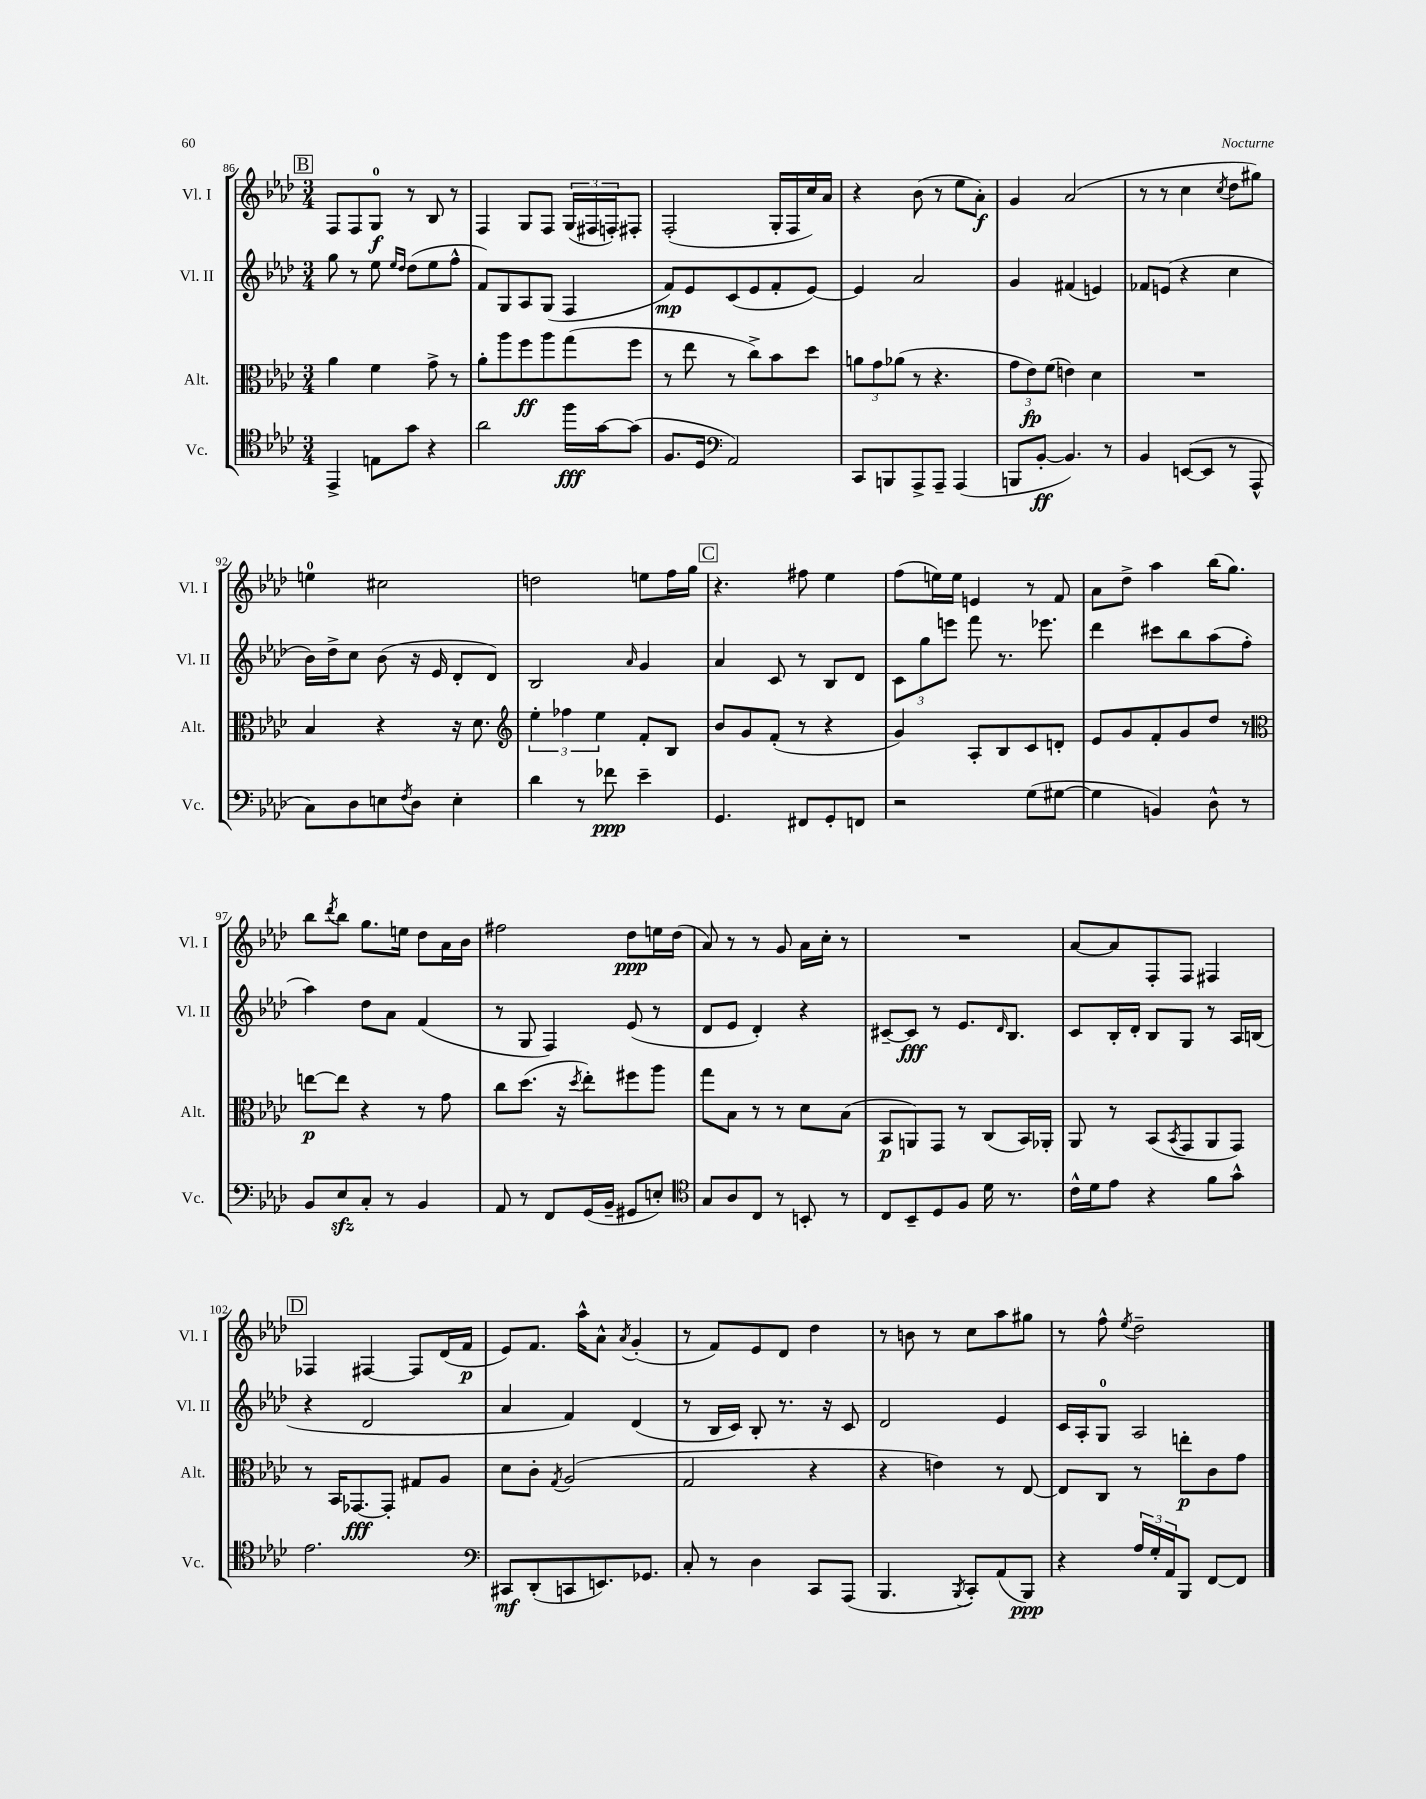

**kern	**dynam	**kern	**dynam	**kern	**dynam	**kern	**dynam
*part4	*part4	*part3	*part3	*part2	*part2	*part1	*part1
*staff4	*staff4	*staff3	*staff3	*staff2	*staff2	*staff1	*staff1
*I"Vc.	*	*I"Alt.	*	*I"Vl. II	*	*I"Vl. I	*
*I'Vc.	*	*I'Alt.	*	*I'Vl. II	*	*I'Vl. I	*
*clefC4	*	*clefC3	*	*clefG2	*	*clefG2	*
*k[b-e-a-d-]	*	*k[b-e-a-d-]	*	*k[b-e-a-d-]	*	*k[b-e-a-d-]	*
*M3/4	*	*M3/4	*	*M3/4	*	*M3/4	*
!!LO:REH:place=s1:t=B
=86	=86	=86	=86	=86	=86	=86	=86
4EE-^/	.	4a-\	.	8gg\	.	8F/L	.
.	.	.	.	8r	.	8F/	.
8En\L	.	4f\	.	8ee-\	.	8G/J	f
.	.	.	.	16qqee-/LL	.	.	.
.	.	.	.	16qqdd-/JJ	.	.	.
8g\J	.	.	.	(8dd-\L	.	8r	.
4r	.	8g^\	.	8ee-\	.	8B-/	.
.	.	8r	.	8ff^^\J	.	8r	.
=87	=87	=87	=87	=87	=87	=87	=87
2a-\	.	8a-'\L	.	8f/L)	.	4F/	.
.	.	8aa-\	.	8G/	.	.	.
.	.	8ff\	ff	8A-/	.	8G/L	.
.	.	8aa-\	.	(8G/J	.	8F/J	.
16ff\LL	fff	(8gg\	.	4F/	.	(24G/LL	.
.	.	.	.	.	.	24F#X/	.
[16g\J	.	.	.	.	.	.	.
.	.	.	.	.	.	24Fn'/J)	.
(8g\J]	.	8ff\J	.	.	.	8F#X'/J	.
=88	=88	=88	=88	=88	=88	=88	=88
8.F/L	.	8r	.	8f/L)	mp	(2F'/	.
.	.	8ee-\	.	8e-/	.	.	.
16D-/Jk	.	.	.	.	.	.	.
*clefF4	*	*	*	*	*	*	*
2AA-/)	.	8r	.	(8c/	.	.	.
.	.	8cc^\L)	.	8e-/	.	.	.
.	.	8b-\	.	8f'/	.	16G'/LL	.
.	.	.	.	.	.	16F/	.
.	.	8dd-\J	.	[8e-/J)	.	16cc/)	.
.	.	.	.	.	.	16a-/JJ	.
=89	=89	=89	=89	=89	=89	=89	=89
8CC/L	.	12an\L	.	4e-/]	.	4r	.
.	.	12g\	.	.	.	.	.
8BBBn/	.	.	.	.	.	.	.
.	.	(12a-X\J	.	.	.	.	.
8AAA-^/	.	8r	.	2a-/	.	(8b-\	.
8AAA-~/J	.	4.r	.	.	.	8r	.
(4AAA-/	.	.	.	.	.	8ee-\L	.
.	.	.	.	.	.	8a-'\J)	f
=90	=90	=90	=90	=90	=90	=90	=90
8BBBn/L	.	12g\L	.	4g/	.	4g/	.
.	.	12e-\)	fp	.	.	.	.
[8BB-'/J	ff	.	.	.	.	.	.
.	.	(12f\J	.	.	.	.	.
4.BB-/])	.	4en\)	.	(4f#X/	.	(2a-/	.
.	.	4d-\	.	4en/)	.	.	.
8r	.	.	.	.	.	.	.
=91	=91	=91	=91	=91	=91	=91	=91
4BB-/	.	2.r	.	8f-X/L	.	8r	.
.	.	.	.	(8en/J	.	8r	.
([8EEn/L	.	.	.	4r	.	4cc\	.
8EE/J]	.	.	.	.	.	.	.
.	.	.	.	.	.	8qcc/	.
8r	.	.	.	4cc\	.	8dd-\L	.
8AAA-^^/	.	.	.	.	.	8gg#X\J)	.
!!LO:LB:g=z
=92	=92	=92	=92	=92	=92	=92	=92
8C\L)	.	4B-/	.	16b-\LL)	.	4een\	.
.	.	.	.	16dd-^\J	.	.	.
8D-\	.	.	.	8cc\J	.	.	.
8En\	.	4r	.	(8b-\	.	2cc#X\	.
8qF/	.	.	.	.	.	.	.
8D-\J	.	.	.	16r	.	.	.
.	.	.	.	16e-/	.	.	.
4E'\	.	16r	.	8d-'/L	.	.	.
.	.	8.d-\	.	.	.	.	.
.	.	.	.	8d-/J)	.	.	.
=93	=93	=93	=93	=93	=93	=93	=93
*	*	*clefG2	*	*	*	*	*
4d-\	.	6ee-'\	.	2B-/	.	2ddn\	.
.	.	6ff-X\	.	.	.	.	.
8r	.	.	.	.	.	.	.
.	.	6ee-\	.	.	.	.	.
8f-X\	ppp	.	.	.	.	.	.
.	.	.	.	16qqa-/	.	.	.
4e-~\	.	8f'/L	.	4g/	.	8een\L	.
.	.	8B-/J	.	.	.	16ff\L	.
.	.	.	.	.	.	16gg\JJ	.
!!LO:REH:place=s1:t=C
=94	=94	=94	=94	=94	=94	=94	=94
4.GG/	.	8b-/L	.	4a-/	.	4.r	.
.	.	8g/	.	.	.	.	.
.	.	(8f'/J	.	8c/	.	.	.
8FF#X/L	.	8r	.	8r	.	8ff#X\	.
8GG'/	.	4r	.	8B-/L	.	4ee-\	.
8FFn/J	.	.	.	8d-/J	.	.	.
=95	=95	=95	=95	=95	=95	=95	=95
2r	.	4g/)	.	12c\L	.	(8ff\L	.
.	.	.	.	12gg\	.	.	.
.	.	.	.	.	.	16een\L)	.
.	.	.	.	12eeen\J	.	.	.
.	.	.	.	.	.	16ee\JJ	.
.	.	8A-'/L	.	8fff\	.	4en/	.
.	.	8B-/	.	8.r	.	.	.
(8G\L	.	8c/	.	.	.	8r	.
.	.	.	.	8.eee-X\	.	.	.
[8G#X\J	.	8dn'/J	.	.	.	8f/	.
=96	=96	=96	=96	=96	=96	=96	=96
4G#\]	.	8e-/L	.	4ddd-\	.	8a-\L	.
.	.	8g/	.	.	.	8dd-^\J	.
4BBn/)	.	8f'/	.	8ccc#X\L	.	4aa-\	.
.	.	8g/	.	8bb-\	.	.	.
8D-^^\	.	8dd-/J	.	(8aa-\	.	(16bb-\KL	.
.	.	.	.	.	.	8.gg\J)	.
8r	.	8r	.	8ff'\J	.	.	.
!!LO:LB:g=z
=97	=97	=97	=97	=97	=97	=97	=97
*	*	*clefC3	*	*	*	*	*
8BB-/L	.	[8een\L	p	4aa-\)	.	8bb-\L	.
.	.	.	.	.	.	8qddd-/	.
8E-zz/	.	8ee\J]	.	.	.	8bb-\J	.
8C'/J	.	4r	.	8dd-\L	.	8.gg\L	.
8r	.	.	.	8a-\J	.	.	.
.	.	.	.	.	.	16een\Jk	.
4BB-/	.	8r	.	(4f/	.	8dd-\L	.
.	.	8g\	.	.	.	16a-\L	.
.	.	.	.	.	.	16b-\JJ	.
=98	=98	=98	=98	=98	=98	=98	=98
8AA-/	.	8cc\L	.	8r	.	2ff#X\	.
8r	.	(8.dd-\J	.	8G/	.	.	.
8FF/L	.	.	.	4F/)	.	.	.
.	.	16r	.	.	.	.	.
.	.	8qdd-/	.	.	.	.	.
(16GG/L	.	8ee-'\L)	.	.	.	.	.
16BB-~/JJ	.	.	.	.	.	.	.
8GG#X/L	.	8ff#X\	.	(8e-/	.	8dd-\L	ppp
8En'/J)	.	8aa-\J	.	8r	.	16een\L	.
.	.	.	.	.	.	(16dd-\JJ	.
=99	=99	=99	=99	=99	=99	=99	=99
*clefC4	*	*	*	*	*	*	*
8G/L	.	8gg\L	.	8d-/L	.	8a-/)	.
8A-/	.	8B-\J	.	8e-/J	.	8r	.
8C/J	.	8r	.	4d-'/)	.	8r	.
8r	.	8r	.	.	.	8g/	.
8BBn'/	.	8d-\L	.	4r	.	16a-\LL	.
.	.	.	.	.	.	16cc'\JJ	.
8r	.	(8B-\J	.	.	.	8r	.
=100	=100	=100	=100	=100	=100	=100	=100
8C/L	.	8BB-/L	p	[8c#X~/L	.	2.r	.
8BB-~/	.	8AAn/)	.	8c#/J]	fff	.	.
8D-/	.	8GG/J	.	8r	.	.	.
8F/J	.	8r	.	8.e-/L	.	.	.
16d-\	.	(8C/L	.	.	.	.	.
.	.	.	.	16qqd-/	.	.	.
8.r	.	.	.	8.B-/J	.	.	.
.	.	16BB-/L)	.	.	.	.	.
.	.	16AA-X'/JJ	.	.	.	.	.
=101	=101	=101	=101	=101	=101	=101	=101
16c^^\LL	.	8AA-/	.	8c/L	.	[8a-/L	.
16d-\J	.	.	.	.	.	.	.
8e-\J	.	8r	.	16B-'/L	.	8a-/]	.
.	.	.	.	16d-'/JJ	.	.	.
4r	.	(8BB-/L	.	8B-/L	.	8F'/	.
.	.	8qBB-/	.	.	.	.	.
.	.	8GG/	.	8G/J	.	8F/J	.
8f\L	.	8AA-/	.	8r	.	4F#X/	.
8g^^\J	.	8GG/J)	.	16A-/LL	.	.	.
.	.	.	.	(16Bn/JJ	.	.	.
!!LO:LB:g=z
!!LO:REH:place=s1:t=D
=102	=102	=102	=102	=102	=102	=102	=102
2.e-\	.	8r	.	4r	.	4F-X/	.
.	.	16BB-/KL	.	.	.	.	.
.	.	[8.GG-X/	fff	.	.	.	.
.	.	.	.	2d-/	.	[4F#X/	.
.	.	8GG-'/J]	.	.	.	.	.
.	.	8G#X/L	.	.	.	8F#/L]	.
.	.	8A-/J	.	.	.	(16d-/L	.
.	.	.	.	.	.	16f/JJ	p
=103	=103	=103	=103	=103	=103	=103	=103
*clefF4	*	*	*	*	*	*	*
8CC#X/L	mf	8d-\L	.	4a-/	.	8e-/L)	.
(8DD-'/	.	8c'\J	.	.	.	8.f/J	.
.	.	8qG/	.	.	.	.	.
8CCn/	.	(2A-/	.	4f/)	.	.	.
.	.	.	.	.	.	16aa-^^\KL	.
8.EEn/)	.	.	.	.	.	8a-^^\J	.
.	.	.	.	.	.	8qa-/	.
.	.	.	.	(4d-/	.	(4g'/	.
8.GG-X/J	.	.	.	.	.	.	.
=104	=104	=104	=104	=104	=104	=104	=104
8C'/	.	2G/	.	8r	.	8r	.
8r	.	.	.	16B-/LL	.	8f/L)	.
.	.	.	.	16c/JJ)	.	.	.
4D-\	.	.	.	8B-'/	.	8e-/	.
.	.	.	.	8.r	.	8d-/J	.
8CC/L	.	4r	.	.	.	4dd-\	.
.	.	.	.	16r	.	.	.
(8AAA-/J	.	.	.	8c/	.	.	.
=105	=105	=105	=105	=105	=105	=105	=105
4.BBB-/	.	4r	.	2d-/	.	8r	.
.	.	.	.	.	.	8bn\	.
.	.	4en\)	.	.	.	8r	.
8qBBB-/	.	.	.	.	.	.	.
8CC'/L)	.	.	.	.	.	8cc\L	.
(8AA-/	.	8r	.	4e-/	.	8aa-\	.
8BBB-/J)	ppp	[8E-/	.	.	.	8gg#X\J	.
=106	=106	=106	=106	=106	=106	=106	=106
4r	.	8E-/L]	.	16c/LL	.	8r	.
.	.	.	.	16A-'/J	.	.	.
.	.	8C/J	.	8G/J	.	8ff^^\	.
.	.	.	.	.	.	8qee-/	.
24A-/LL	.	8r	.	2A-/	.	2dd-~\	.
24G'/	.	.	.	.	.	.	.
24AA-/J	.	.	.	.	.	.	.
8BBB-/J	.	8een'\L	p	.	.	.	.
[8FF/L	.	8c\	.	.	.	.	.
8FF/J]	.	8g\J	.	.	.	.	.
==	==	==	==	==	==	==	==
*-	*-	*-	*-	*-	*-	*-	*-
